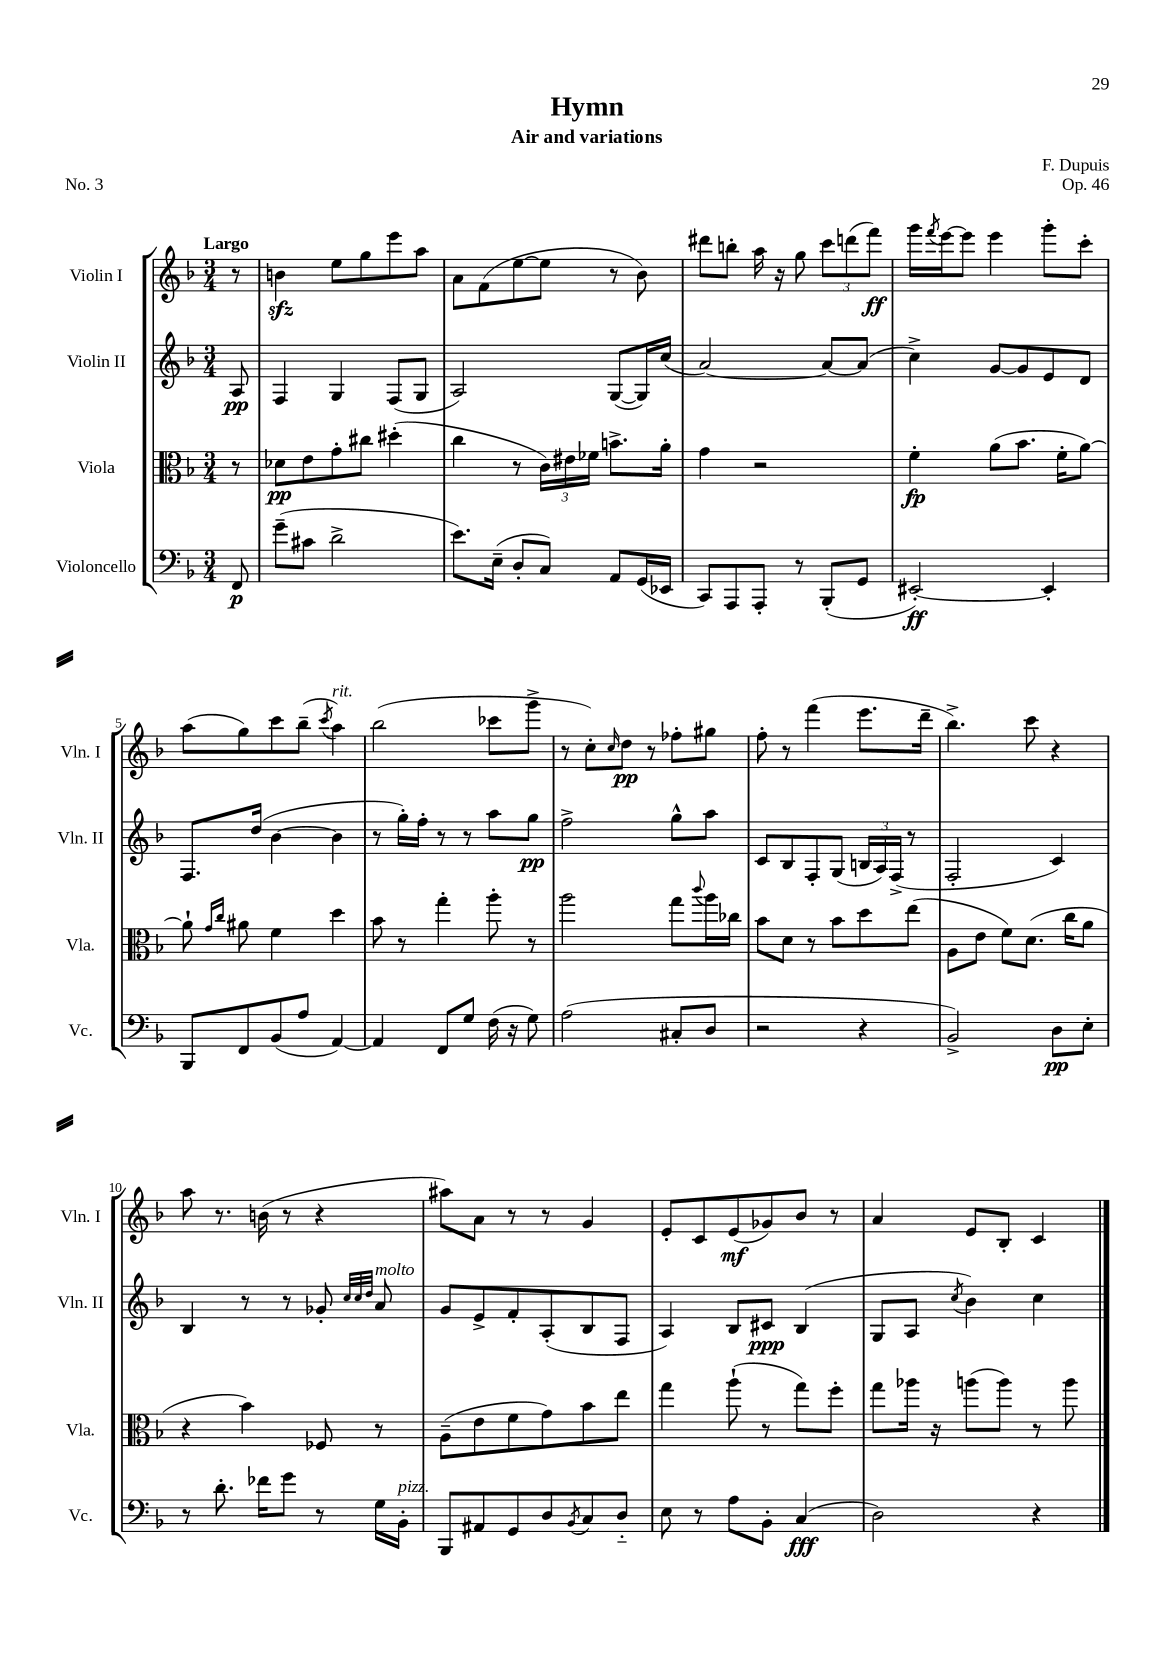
\header { title = "Hymn" composer = "F. Dupuis" subtitle = "Air and variations" opus = "Op. 46" piece = "No. 3" }
<<
\new StaffGroup <<
\new Staff = "s0" \with { instrumentName = "Violin I" shortInstrumentName = "Vln. I" } {
    \clef treble \key f \major \numericTimeSignature \time 3/4 \partial 8 \tempo "Largo"
    r8 |
    b'4\sfz e''8 g''8 e'''8 a''8 |
    a'8 f'8( e''8~ e''8 r8 bes'8) |
    dis'''8 b''8-. a''16 r16 g''8 \tuplet 3/2 { c'''8 d'''8( f'''8\ff) } |
    g'''16 \acciaccatura { f'''8 } e'''16~ e'''8 e'''4 g'''8-. c'''8-. |
    a''8( g''8) c'''8 bes''8--( \acciaccatura { c'''8 } a''4^\markup { \italic "rit." }) |
    bes''2( ces'''8 g'''8-> |
    r8 c''8-.) \grace { c''16 } d''8\pp r8 fes''8-. gis''8 |
    f''8-. r8 f'''4( e'''8. d'''16-- |
    bes''4.->) c'''8 r4 |
    a''8 r8. b'16( r8 r4 |
    ais''8) a'8 r8 r8 g'4 |
    e'8-. c'8 e'8\mf( ges'8) bes'8 r8 |
    a'4 e'8 bes8-. c'4 \bar "|." |
}
\new Staff = "s1" \with { instrumentName = "Violin II" shortInstrumentName = "Vln. II" } {
    \clef treble \key f \major \numericTimeSignature \time 3/4 \partial 8
    a8\pp |
    f4 g4 f8( g8 |
    a2) g8~( g16) c''16( |
    a'2~) a'8~ a'8( |
    c''4->) g'8~ g'8 e'8 d'8 |
    f8. d''16( bes'4~ bes'4 |
    r8 g''16-.) f''16-. r8 r8 a''8 g''8\pp |
    f''2-> g''8-^ a''8 |
    c'8 bes8 f8-. g8( \tuplet 3/2 { b16 a16) f16->( } r8 |
    f2-. c'4) |
    bes4 r8 r8 ges'8-. \grace { c''32 c''32 d''32 } a'8^\markup { \italic "molto" } |
    g'8 e'8-> f'8-. a8-.( bes8 f8 |
    a4) bes8 cis'8\ppp bes4( |
    g8 a8 \acciaccatura { c''8 } bes'4) c''4 \bar "|." |
}
\new Staff = "s2" \with { instrumentName = "Viola" shortInstrumentName = "Vla." } {
    \clef alto \key f \major \numericTimeSignature \time 3/4 \partial 8
    r8 |
    des'8\pp e'8 g'8-. cis''8 dis''4-.( |
    c''4 r8 \tuplet 3/2 { c'16) eis'16 fes'16 } b'8.-> a'16-. |
    g'4 r2 |
    f'4-.\fp a'8( bes'8. f'16-. a'8~) |
    a'8-! \grace { g'16 c''16 } ais'8 f'4 d''4 |
    bes'8 r8 g''4-. a''8-. r8 |
    a''2 g''8 \appoggiatura { c'''8 } a''16 ces''16 |
    bes'8 d'8 r8 bes'8 d''8 e''8( |
    a8 e'8 f'8) d'8.( c''16 a'8 |
    r4 bes'4) fes8 r8 |
    a8--( e'8 f'8 g'8) bes'8 e''8 |
    g''4 a''8-!( r8 g''8) f''8-. |
    g''8 aes''16 r16 a''8( a''8) r8 a''8 \bar "|." |
}
\new Staff = "s3" \with { instrumentName = "Violoncello" shortInstrumentName = "Vc." } {
    \clef bass \key f \major \numericTimeSignature \time 3/4 \partial 8
    f,8\p |
    g'8--( cis'8 d'2-> |
    e'8.) e16--( d8-. c8) a,8 g,16( ees,16 |
    c,8) a,,8 a,,8-. r8 bes,,8-.( g,8 |
    eis,2~-.\ff) eis,4-. |
    bes,,8 f,8 bes,8( a8 a,4~) |
    a,4 f,8 g8 f16( r16 g8) |
    a2( cis8-. d8 |
    r2 r4 |
    bes,2->) d8\pp e8-. |
    r8 d'8.-. fes'16 g'8 r8 g16 bes,16-.^\markup { \italic "pizz." } |
    bes,,8 ais,8 g,8 d8 \acciaccatura { bes,8 } c8 d8-_ |
    e8 r8 a8 bes,8-. c4\fff( |
    d2) r4 \bar "|." |
}
>>
>>
